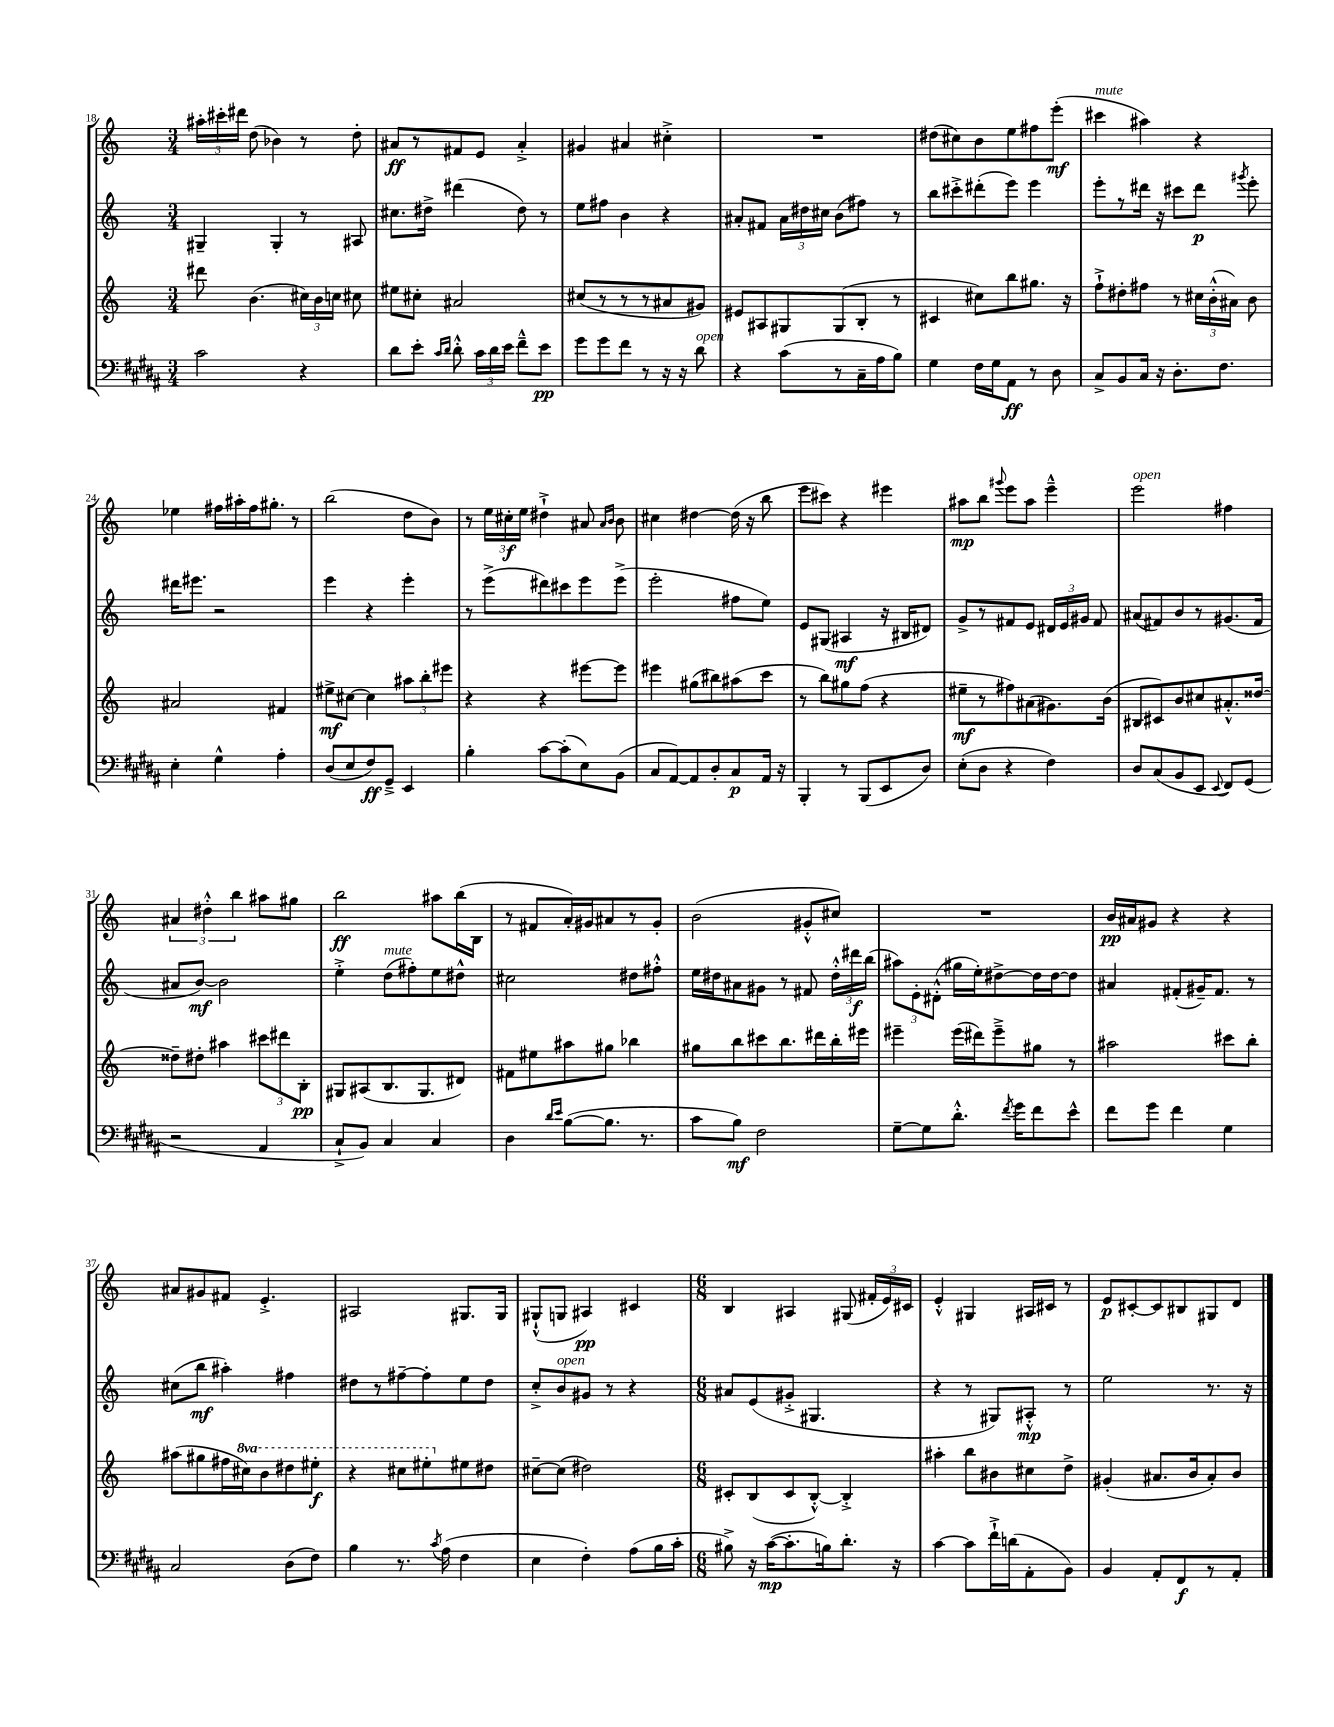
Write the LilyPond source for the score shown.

<<
\new StaffGroup <<
\new Staff = "s0" {
    \clef treble \key c \major \numericTimeSignature \time 3/4
    \autoBeamOff \tuplet 3/2 { ais''16[-. cis'''16-. dis'''16] } d''8( bes'4) r8 d''8-. |
    ais'8[\ff r8 fis'8 e'8] ais'4-.-> |
    gis'4 ais'4 cis''4-.-> |
    R2. |
    dis''8[( cis''8) b'8 e''8 fis''8 e'''8]-.\mf( |
    cis'''4^\markup { \italic "mute" } ais''4) r4 |
    ees''4 fis''16[ ais''16-. fis''16 gis''8.]-. r8 |
    b''2( d''8[ b'8]) |
    r8 \tuplet 3/2 { e''16[ cis''16-.\f e''16] } dis''4-!-> ais'8 \grace { ais'16[ b'16] } b'8 |
    cis''4 dis''4~ dis''16( r16 b''8 |
    e'''8[ cis'''8]) r4 eis'''4 |
    ais''8[\mp b''8] \appoggiatura { gis'''8 } e'''8[ ais''8] e'''4---^ |
    e'''2^\markup { \italic "open" } fis''4 |
    \tuplet 3/2 { ais'4 dis''4-.-^ b''4 } ais''8[ gis''8] |
    b''2\ff ais''8[ b''16( b16] |
    r8 fis'8[ a'16-.) gis'16 ais'8 r8 gis'8]-. |
    b'2( gis'8[-.-^ cis''8]) |
    R2. |
    b'16[\pp ais'16 gis'8] r4 r4 |
    ais'8[ gis'8 fis'8] e'4.-.-> |
    ais2 gis8.[ gis16] |
    gis8[-!-^( g8] ais4\pp) cis'4 |
    \numericTimeSignature \time 6/8 b4 ais4 gis8( \tuplet 3/2 { fis'16[-. e'16) cis'16] } |
    e'4-.-^ gis4 ais16[ cis'16] r8 |
    e'8[\p cis'8~-. cis'8 bis8 gis8 d'8] \bar "|." |
}
\new Staff = "s1" {
    \clef treble \key c \major \numericTimeSignature \time 3/4
    \autoBeamOff gis4-- gis4-. r8 ais8 |
    cis''8.[ dis''16]-> dis'''4( dis''8) r8 |
    e''8[ fis''8] b'4 r4 |
    ais'8[-. fis'8] \tuplet 3/2 { ais'16[ dis''16 cis''16] } b'8[( fis''8]) r8 |
    b''8[ cis'''8-.-> dis'''8-.( e'''8]) e'''4 |
    e'''8[-. r8 dis'''16] r16 cis'''8[ dis'''8]\p \acciaccatura { gis'''8 } e'''8-. |
    dis'''16[ eis'''8.] r2 |
    e'''4 r4 e'''4-. |
    r8 e'''8[->( dis'''8) cis'''8 e'''8 e'''8]->( |
    e'''2-. fis''8[ e''8]) |
    e'8[ gis8]( ais4\mf r16 bis16[ dis'8]) |
    g'8[-> r8 fis'8 e'8] \tuplet 3/2 { dis'16[ e'16 gis'16] } fis'8 |
    ais'8[( fis'8) b'8 r8 gis'8.( fis'16] |
    ais'8[ b'8]~\mf) b'2 |
    e''4-.-> d''8[^\markup { \italic "mute" }( fis''8-.) e''8 dis''8]-^ |
    cis''2 dis''8[ fis''8]-.-^ |
    e''16[ dis''16 ais'8 gis'8] r8 fis'8 \tuplet 3/2 { dis''16[-.-^ dis'''16\f b''16]( } |
    \tuplet 3/2 { ais''8[) e'8-. dis'8]-.-^( } gis''16[ e''16-.) dis''8~-> dis''16 dis''16~ dis''8] |
    ais'4 fis'8[-.( gis'16--) fis'8.] r8 |
    cis''8[( b''8]\mf ais''4-.) fis''4 |
    dis''8[ r8 fis''8~-- fis''8-. e''8 dis''8] |
    c''8[-.-> b'8^\markup { \italic "open" } gis'8] r8 r4 |
    \numericTimeSignature \time 6/8 ais'8[ e'8( gis'8]-.-> gis4. |
    r4 r8 gis8[) ais8]-.-^\mp r8 |
    e''2 r8. r16 \bar "|." |
}
\new Staff = "s2" {
    \clef treble \key c \major \numericTimeSignature \time 3/4 \set Staff.ottavationMarkups = #ottavation-simple-ordinals
    \autoBeamOff dis'''8 b'4.( \tuplet 3/2 { cis''16[) b'16 c''16] } cis''8 |
    eis''8[ cis''8]-. ais'2 |
    cis''8[( r8 r8 r8 ais'8 gis'8]) |
    eis'8[ ais8 gis8 gis8( b8]-. r8 |
    cis'4 cis''8[) b''8 gis''8.] r16 |
    f''8[-!-> dis''8-. fis''8] r8 \tuplet 3/2 { cis''16[ b'16-.-^( ais'16]) } b'8 |
    ais'2 fis'4 |
    eis''8[->\mf cis''8]~ cis''4 \tuplet 3/2 { ais''8[ b''8-. eis'''8] } |
    r4 r4 eis'''8[~ eis'''8] |
    eis'''4 gis''8[( bis''8) ais''8( c'''8] |
    r8 b''8[) gis''8 f''8]( r4 |
    eis''8[--\mf r8 fis''8) ais'8( gis'8.) b'16]( |
    bis8[ cis'8) b'8 cis''8 ais'8.-.-^ disis''16]~ |
    disis''8[-- dis''8]-. ais''4 \tuplet 3/2 { cis'''8[ dis'''8 b8]-.\pp } |
    gis8[ ais8( b8. gis8. dis'8]) |
    fis'8[ eis''8 ais''8 gis''8] bes''4 |
    gis''8[ b''8 cis'''8 b''8. dis'''16 b''16-. eis'''16] |
    eis'''4-- eis'''16[( dis'''16) eis'''8---> gis''8] r8 |
    ais''2 cis'''8[ b''8]-. |
    ais''8[( gis''8 fis''16 \ottava #1 cis'''16) b''8 dis'''8 eis'''8]-.\f |
    r4 cis'''8[ eis'''8-. \ottava #0 eis''8 dis''8] |
    cis''8[~-- cis''8]( dis''2) |
    \numericTimeSignature \time 6/8 cis'8[-. b8( cis'8 b8]~-.-^) b4-.-> |
    ais''4-. b''8[ bis'8 cis''8 d''8]-> |
    gis'4-.( ais'8.[ b'16 ais'8-.) b'8] \bar "|." |
}
\new Staff = "s3" {
    \clef bass \key b \major \numericTimeSignature \time 3/4
    \autoBeamOff cis'2 r4 |
    dis'8[ e'8]-. \grace { cis'16[ dis'16] } dis'8-.-^ \tuplet 3/2 { cis'16[ dis'16 e'16] } fis'8[---^ e'8]\pp |
    gis'8[ gis'8 fis'8] r8 r16 r16 dis'8^\markup { \italic "open" } |
    r4 cis'8[( r8 cis16-- ais16 b8]) |
    gis4 fis16[ gis16 ais,8]\ff r8 dis8 |
    cis8[-> b,8 cis16] r16 dis8.[-. fis8.] |
    e4-. gis4-^ ais4-. |
    dis8[( e8 fis8\ff) gis,8]---> e,4 |
    b4-. cis'8[~ cis'8-.( e8) b,8]( |
    cis8[ ais,8~) ais,8 dis8-. cis8\p ais,16] r16 |
    b,,4-. r8 b,,8[( e,8 dis8]) |
    e8[-.( dis8] r4 fis4) |
    dis8[ cis8( b,8 e,8] \appoggiatura { e,8 } fis,8[) gis,8]( |
    r2 ais,4 |
    cis8[-!-> b,8]) cis4 cis4 |
    dis4 \grace { dis'16[ e'16] } b8[~( b8.] r8. |
    cis'8[ b8]\mf) fis2 |
    gis8[~-- gis8 dis'8.]-.-^ \acciaccatura { fis'8 } gis'16[ fis'8 e'8]-^ |
    fis'8[ gis'8] fis'4 gis4 |
    cis2 dis8[( fis8]) |
    b4 r8. \acciaccatura { cis'8 } ais16( fis4 |
    e4 fis4-.) ais8[( b16 cis'16]-. |
    \numericTimeSignature \time 6/8 bis8->) r16 cis'16[~\mp( cis'8.-. b16) dis'8.]-. r16 |
    cis'4~ cis'8[ fis'16-!-> d'16( ais,8-. b,8]) |
    b,4 ais,8[-. fis,8\f r8 ais,8]-. \bar "|." |
}
>>
>>
\layout { \context { \Score currentBarNumber = #18 } }
